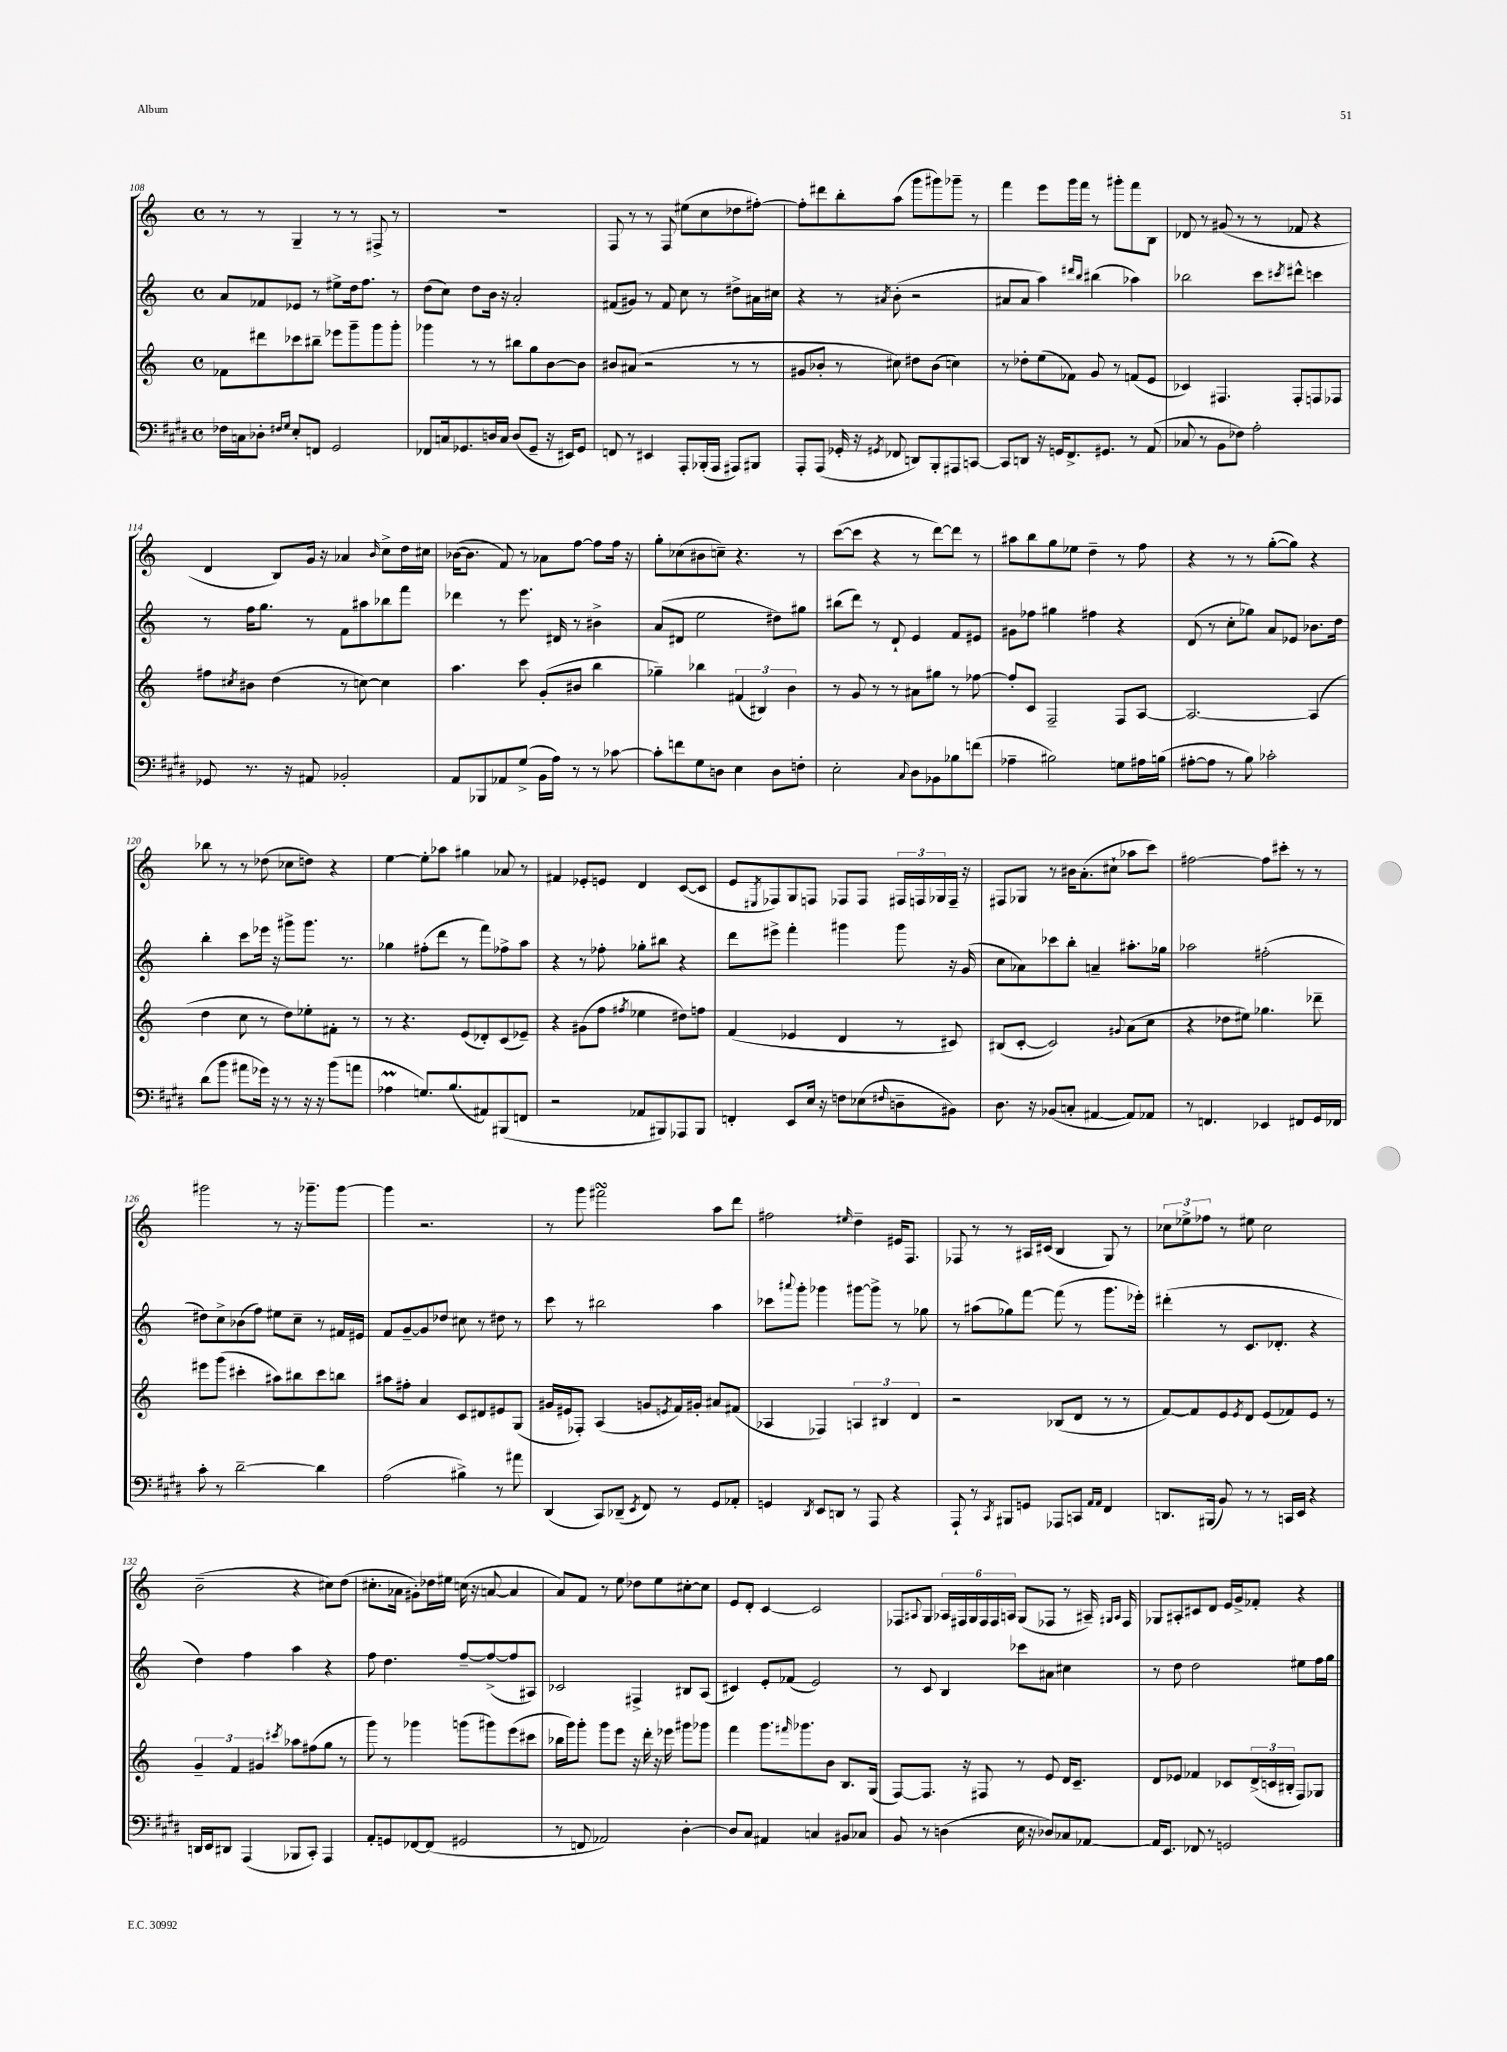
<<
\new StaffGroup <<
\new Staff = "s0" {
    \clef treble \key c \major \defaultTimeSignature \time 4/4
    r8 r8 g4-- r8 r8 fis8-> r8 |
    R1 |
    f8 r8 r8 f8 eis''8( c''8 des''8 fis''8~-.) |
    fis''8-. dis'''8 b''8-. a''8( g'''8 gis'''8) ges'''8-- r8 |
    f'''4 e'''8 g'''16 f'''16 r8 gis'''8-. f'''8 b8 |
    des'8 r8 gis'8( r8 r8 fes'8 r4 |
    d'4 b8) g'16 r16 aes'4 \grace { b'16 } c''8-> d''16 cis''16 |
    bes'16~( bes'8. f'8) r8 aes'8 f''8~ f''8 f''16 r16 |
    g''8-. ces''8( bis'8 c''8--) r4. r8 |
    c'''8~( c'''8 r4 r8 d'''8~) d'''8 r8 |
    ais''8 b''8 g''8 ees''8 d''4-- r8 f''8 |
    r4 r8 r8 g''8~-.( g''8) r4 |
    bes''8 r8 r8 des''8( ces''8 d''8) r4 |
    e''4~ e''8-. aes''8 gis''4 aes'8 r8 |
    fis'4 ees'8-. e'8 d'4 c'8~( c'8 |
    e'8 \acciaccatura { eis8 } fes8) g8 f8 fes8 fes8 \tuplet 3/2 { fis16 f16 ges16 } f16-- r16 |
    fis8 ges8 r8 bis'16 a'8.-.( cis''8-! aes''8 c'''8) |
    fis''2~ fis''8 cis'''8-. r8 r8 |
    gis'''2 r8 r16 ges'''8.-- ges'''8~ |
    ges'''4 r2. |
    r8 g'''8 fis'''2\turn a''8 d'''8 |
    fis''2 \grace { eis''16 } d''4-- eis'16 f8. |
    fes8 r8 r8 ais16 cis'16( b4 g8) r8 |
    \tuplet 3/2 { ces''8 ees''8-> fes''8 } r8 eis''8 ces''2 |
    b'2--( r4 cis''8) d''8( |
    cis''8.-. aes'16 gis'8-.) des''16 eis''16 c''16( r16 a'8~ a'4 |
    a'8) f'8 r8 e''8 des''8 e''8 cis''8~-. cis''8 |
    e'8 d'8-. c'4~ c'2 |
    fes8 \appoggiatura { ais8 } g8 \tuplet 6/4 { aes16 fis16 g16 fis16 fis16 a16 } g8( fes8 r8 ais16--) \grace { gis16 ais16 } fes16 |
    ges8 ais8-. cis'8 d'8 e'16 g'16-> fes'8-. r4 \bar "|." |
}
\new Staff = "s1" {
    \clef treble \key c \major \defaultTimeSignature \time 4/4
    a'8 fes'8 ees'8 r8 eis''8-> d''16 f''8. r8 |
    d''8( c''8) d''8 b'16 r16 a'2-. |
    fis'8( gis'8) r8 fis'8 c''8 r8 dis''8-> ais'16 cis''16 |
    r4 r8 \acciaccatura { ais'8 } b'8-.( r2 |
    ais'8 ais'8 a''4) \grace { dis'''16 b''16 } bis''4( aes''4) |
    bes''2 c'''8 \acciaccatura { cis'''8 } dis'''8-^ c'''4 |
    r8 f''16 g''8. r8 f'8 ais''8 bes''8 f'''8 |
    des'''4 r8 e'''8. dis'16 r8 bis'4-> |
    a'8( dis'8 e''2 dis''8) gis''8 |
    bis''8( d'''8) r8 d'8-! e'4 f'8 eis'8 |
    gis'8 fes''8 gis''4 fis''4 r4 |
    d'8( r8 c''8-. ges''8) a'8 ees'8 bes'8. d''16 |
    b''4-. c'''8 ees'''16 r16 gis'''8-> gis'''8. r8. |
    ges''4 fis''8-.( d'''8 r8 f'''8) fes''8-> a''8 |
    r4 r8 fes''8-. ges''8-. bis''8 r4 |
    d'''8 eis'''8-> f'''4-. gis'''4 gis'''8 r16 g'16( |
    c''8 aes'8) ces'''8 b''8-. a'4-- ais''8.-. ges''16 |
    aes''2 fis''2-.( |
    dis''8) c''8-> bes'8( f''8) eis''8 c''8-- r8 fis'16 eis'16 |
    f'8 g'8~-- g'8 des''8 cis''8 r8 dis''8 r8 |
    c'''8 r8 bis''2 a''4 |
    ces'''8 \appoggiatura { ais'''8 } g'''8-. ges'''4 gis'''8~ gis'''8-> r8 ges''8 |
    r8 ais''8( ges''8) f'''8~ f'''8( r8 g'''8. ees'''16-.) |
    dis'''4-.( r8 c'8. des'8.-. r4 |
    d''4) f''4 a''4 r4 |
    f''8 d''4. f''8~-- f''8~->( f''8 ais8) |
    ces'2 fis4-> bis8 a8( |
    cis'4) e'8-. fes'8( e'2) |
    r8 c'8 b4 ces'''8 ais'8 cis''4 |
    r8 d''8 d''2 eis''8 f''16 g''16 \bar "|." |
}
\new Staff = "s2" {
    \clef treble \key c \major \defaultTimeSignature \time 4/4
    fes'8 dis'''8 ces'''8 bis''8-- ees'''8 g'''8-- g'''8 g'''8-. |
    ges'''4 r8 r8 bis''8 g''8 b'8~ b'8 |
    bis'8 ais'8( r2 r8 r8 |
    gis'8 bes'8-. r8 cis''8) dis''8 bes'8( c''4) |
    r8 des''8-. e''8( fes'8) g'8 r8 f'8( e'8 |
    ces'4) fis4. fis8-. f8 fes8 |
    fis''8 \acciaccatura { cis''8 } bis'8 d''4( r8 c''8~) c''4 |
    a''4. c'''8 g'8-.( bis'8 b''4 |
    ges''4--) bes''4 \tuplet 3/2 { fis'4( bis4) b'4 } |
    r8 g'8 r8 r8 ais'8 gis''8 r8 fes''8~ |
    fes''8-. c'8 f2-- f8 a8~ |
    a2.~ a4( |
    d''4 c''8 r8 d''8) ees''8-. fis'8-. r8 |
    r8 r4. e'8( des'8-.) c'8( ees'8--) |
    r4 gis'8( f''8 \acciaccatura { fis''8 } ees''4 dis''8) f''8 |
    f'4( ees'4 d'4 r8 cis'8) |
    bis8( c'8~-. c'2) \appoggiatura { gis'8 } a'8( c''8 |
    r4 des''8 eis''8) ges''4. des'''8-- |
    eis'''8 g'''8( cis'''4-. ais''8) bis''8 cis'''8 b''8 |
    ais''8 fis''8-. a'4 c'8 dis'8 eis'8 g8( |
    gis'16 eis'16 fes8-.) a4( g'8 \acciaccatura { e'8 } f'16) gis'16-. ais'8 fis'8( |
    aes4 fes4) \tuplet 3/2 { a4 bis4 d'4 } |
    r2 bes8( d'8 r8 r8 |
    f'8~) f'8 e'8 \acciaccatura { e'8 } d'8 e'8( fes'8) e'8 r8 |
    \tuplet 3/2 { g'4-- f'4 gis'4 } \acciaccatura { cis'''8 } aes''8 fis''8( g''8 r8 |
    g'''8) r8 ges'''4 g'''8( gis'''8) e'''8( cis'''8 |
    bes''16 g'''16) g'''8-. g'''8 e'''8 r16 d'''16-. r16 ees'''16 gis'''8 ges'''8 |
    f'''4 g'''8. \grace { fis'''16 } ges'''8. b'8 b8. g16( |
    f8~) f8. r16 fis8 r8 e'8 d'16 c'8.-- |
    d'8 ees'8 fes'4 ces'8 \tuplet 3/2 { d'16->( c'16 bis16-. } f8) ges8 \bar "|." |
}
\new Staff = "s3" {
    \clef bass \key e \major \defaultTimeSignature \time 4/4
    fes16 c16 des8-. \grace { fis16 gis16 } e8-. f,8 gis,2 |
    fes,8 c16 ges,8. d16 c16 d8( ges,8-- r16 eis,16) ges,8 |
    f,8 r8 eis,4 a,,8-. bes,,16-.( a,,16 ais,,8) bis,,8 |
    a,,8-. a,,8( ges,16-. r16 \acciaccatura { gis,8 } fes,8 d,8) b,,8-. ais,,8 c,8~ |
    c,8 d,8 r16 g,16 fis,8.-> gis,8. r8 a,8( |
    ces8 r8 b,8 fes8) a2-. |
    ges,8 r8. r16 ais,8 bes,2-. |
    a,8 bes,,8 aes,8 gis8->( b,16 a16) r8 r8 ces'8~ |
    ces'8-. f'8 gis8 d8 e4 d8 f8-. |
    e2-. \appoggiatura { cis8 } dis8 bes,8 bes8 f'8( |
    aes4-- bis2) g8 ais16 b16( |
    ais8~-. ais8 r8 b8) ces'2-. |
    dis'8( b'8 ais'8 ges'16) r16 r8 r16 r16 b'8( a'8 |
    aes4\prall g8.) b8.( ais,8) bis,,8( f,8 |
    r2 aes,8 bis,,8) aes,,8 bis,,8 |
    f,4-. e,8 e16 r16 f8 ees8( \grace { fis16 } d8-- bis,8) |
    dis8. r16 bes,8( c8-. ais,4~ ais,8) aes,8 |
    r8 f,4. ees,4 fis,8 gis,16 fes,16 |
    cis'8-. r8 dis'2~-- dis'4 |
    a2( bis4->) r8 ais'8 |
    dis,4( cis,8) des,8--( \acciaccatura { e,8 } fis,8) r8 gis,8 aes,8-. |
    g,4 \acciaccatura { dis,8 } e,8 d,8 r8 a,,8 r4 |
    a,,8-! r8 \acciaccatura { cis,8 } bis,,8 g,8 aes,,8 c,8 \grace { a,16 a,16 } fis,4 |
    d,8. bis,,16( b,8) r8 r8 c,16 e,16 r4 |
    d,16 e,16 dis,8 a,,4( bes,,8 cis,8-.) a,,4 |
    a,8-. g,8 fes,8~ fes,8( gis,2 |
    r8 f,8 aes,2) dis4~-. |
    dis8 cis8 ais,4 c4 bis,8 ces8 |
    b,8 r8 d4( e16 r16 des8) ces8 aes,8~ |
    aes,16 e,8. fes,8 r8 g,2 \bar "|." |
}
>>
>>
\layout { \context { \Score currentBarNumber = #108 } }
